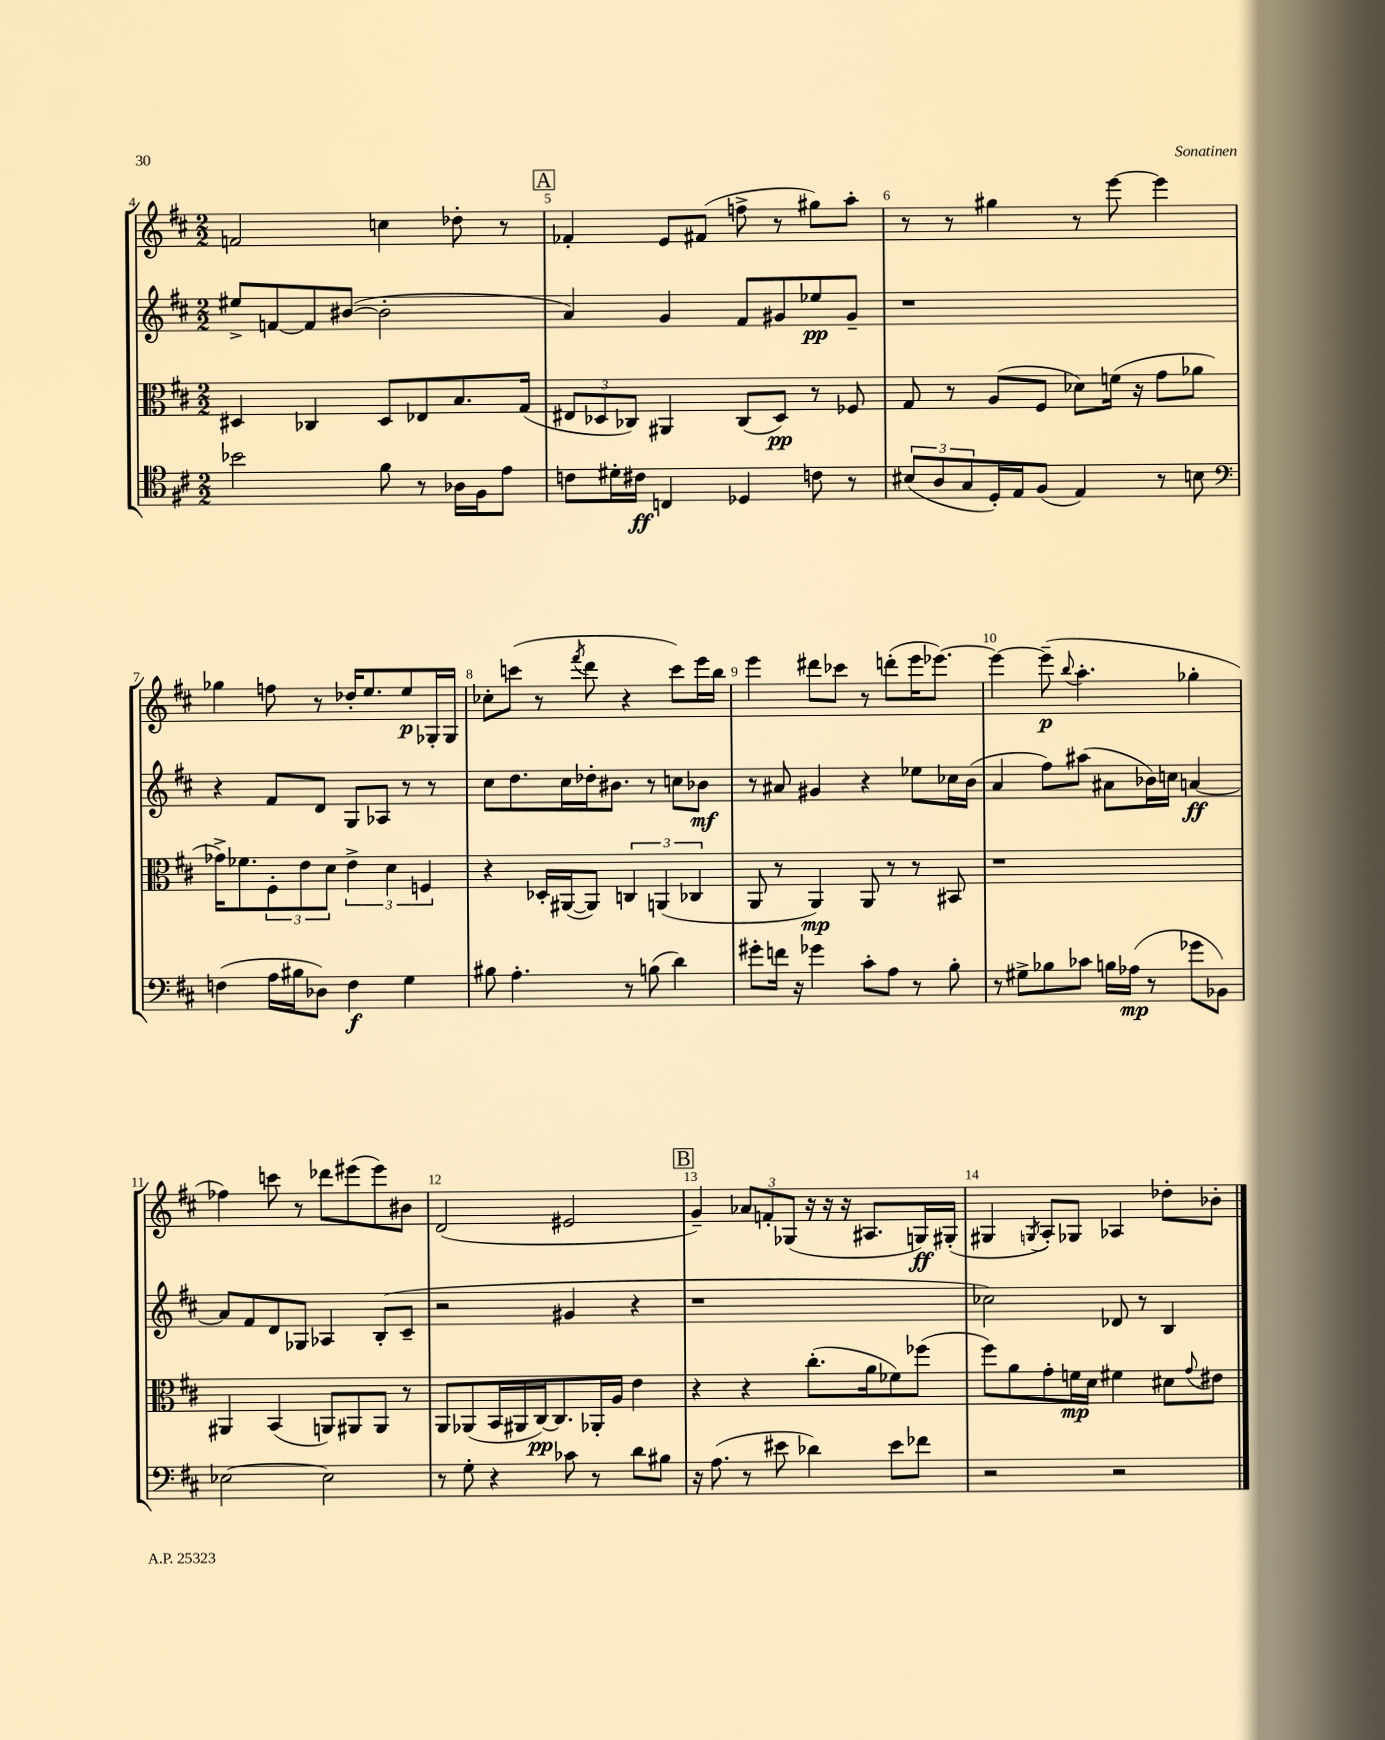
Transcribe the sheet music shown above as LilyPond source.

<<
\new StaffGroup <<
\new Staff = "s0" {
    \clef treble \key d \major \numericTimeSignature \time 2/2
    f'2 c''4 des''8-. r8 |
    \mark \markup { \box "A" } fes'4-. e'8 fis'8( f''8-> r8 gis''8) a''8-. |
    r8 r8 gis''4 r8 e'''8~ e'''4 |
    ges''4 f''8 r8 des''16-. e''8. e''8\p ges16-. ges16 |
    ces''8-. c'''8( r8 \acciaccatura { fis'''8 } d'''8 r4 c'''8) e'''16 b''16 |
    e'''4 dis'''8 ces'''8 r8 d'''8-.( e'''16 ees'''8.~) |
    ees'''4~ ees'''8--\p( \appoggiatura { b''8 } a''4.-. ges''4-. |
    fes''4) c'''8 r8 des'''8 eis'''8( eis'''8) bis'8 |
    d'2( eis'2 |
    \mark \markup { \box "B" } g'4--) \tuplet 3/2 { aes'8 f'8-. ges8( } r16 r16 r16 ais8. g16\ff) gis16-.( |
    gis4 \acciaccatura { g8 } a8-.) ges8 aes4 des''8-. bes'8-. \bar "|." |
}
\new Staff = "s1" {
    \clef treble \key d \major \numericTimeSignature \time 2/2
    eis''8-> f'8~ f'8 bis'8~( bis'2-. |
    \mark \markup { \box "A" } a'4) g'4 fis'8 gis'8 ees''8\pp gis'8-- |
    r1 |
    r4 fis'8 d'8 g8 aes8 r8 r8 |
    cis''8 d''8. cis''16 des''16-. bis'8. r8 c''8 bes'8\mf |
    r8 ais'8 gis'4 r4 ees''8 ces''16 b'16( |
    a'4 fis''8) ais''8( ais'8 bes'16) c''16 a'4~\ff |
    a'8 fis'8 d'8 ges8 aes4 b8-.( cis'8-- |
    r2 gis'4 r4 |
    \mark \markup { \box "B" } r1 |
    ces''2) des'8 r8 b4 \bar "|." |
}
\new Staff = "s2" {
    \clef alto \key d \major \numericTimeSignature \time 2/2
    dis4 ces4 dis8 ees8 b8. g16( |
    \mark \markup { \box "A" } \tuplet 3/2 { eis8 des8 ces8) } ais,4 ces8( des8\pp) r8 fes8 |
    g8 r8 a8( fis8 des'8) f'16( r16 g'8 aes'8 |
    ges'16->) fes'8. \tuplet 3/2 { fis8-. e'8 d'8 } \tuplet 3/2 { e'4-> d'4 f4 } |
    r4 des16-. ais,16~( ais,8) \tuplet 3/2 { c4 a,4( ces4 } |
    a,8 r8 a,4\mp) a,8 r8 r8 bis,8 |
    r1 |
    ais,4 b,4( a,8) ais,8 ais,8 r8 |
    a,8 aes,8( b,16 ais,16 cis16~\pp) cis8. aes,16-. a16 e'4 |
    \mark \markup { \box "B" } r4 r4 cis''8.-.( a'16 fes'8) fes''8( |
    fis''8) a'8 g'8-. f'16\mp d'16 fis'4 dis'8 \appoggiatura { g'8 } eis'8 \bar "|." |
}
\new Staff = "s3" {
    \clef tenor \key d \major \numericTimeSignature \time 2/2
    bes'2 fis'8 r8 aes16 fis16 e'8 |
    \mark \markup { \box "A" } c'8 dis'16-. cis'16\ff c4 des4 c'8 r8 |
    \tuplet 3/2 { bis8( a8 g8 } d16-.) e16 fis8( e4) r8 b8 |
    \clef bass f4( a16 bis16 des8) f4\f g4 |
    bis8 a4.-. r8 b8( d'4) |
    gis'8-. f'16 r16 ges'4 cis'8-. a8 r8 b8-. |
    r8 gis8-> bes8 ces'8 b16 aes16\mp( r8 ges'8 bes,8) |
    ees2~ ees2 |
    r8 g8-. r4 ces'8 r8 d'8 bis8 |
    \mark \markup { \box "B" } r16 a8.( r8 eis'8 des'4) eis'8 fes'8 |
    r2 r2 \bar "|." |
}
>>
>>
\layout { \context { \Score currentBarNumber = #4 \override BarNumber.break-visibility = ##(#f #t #t) barNumberVisibility = #all-bar-numbers-visible } }
